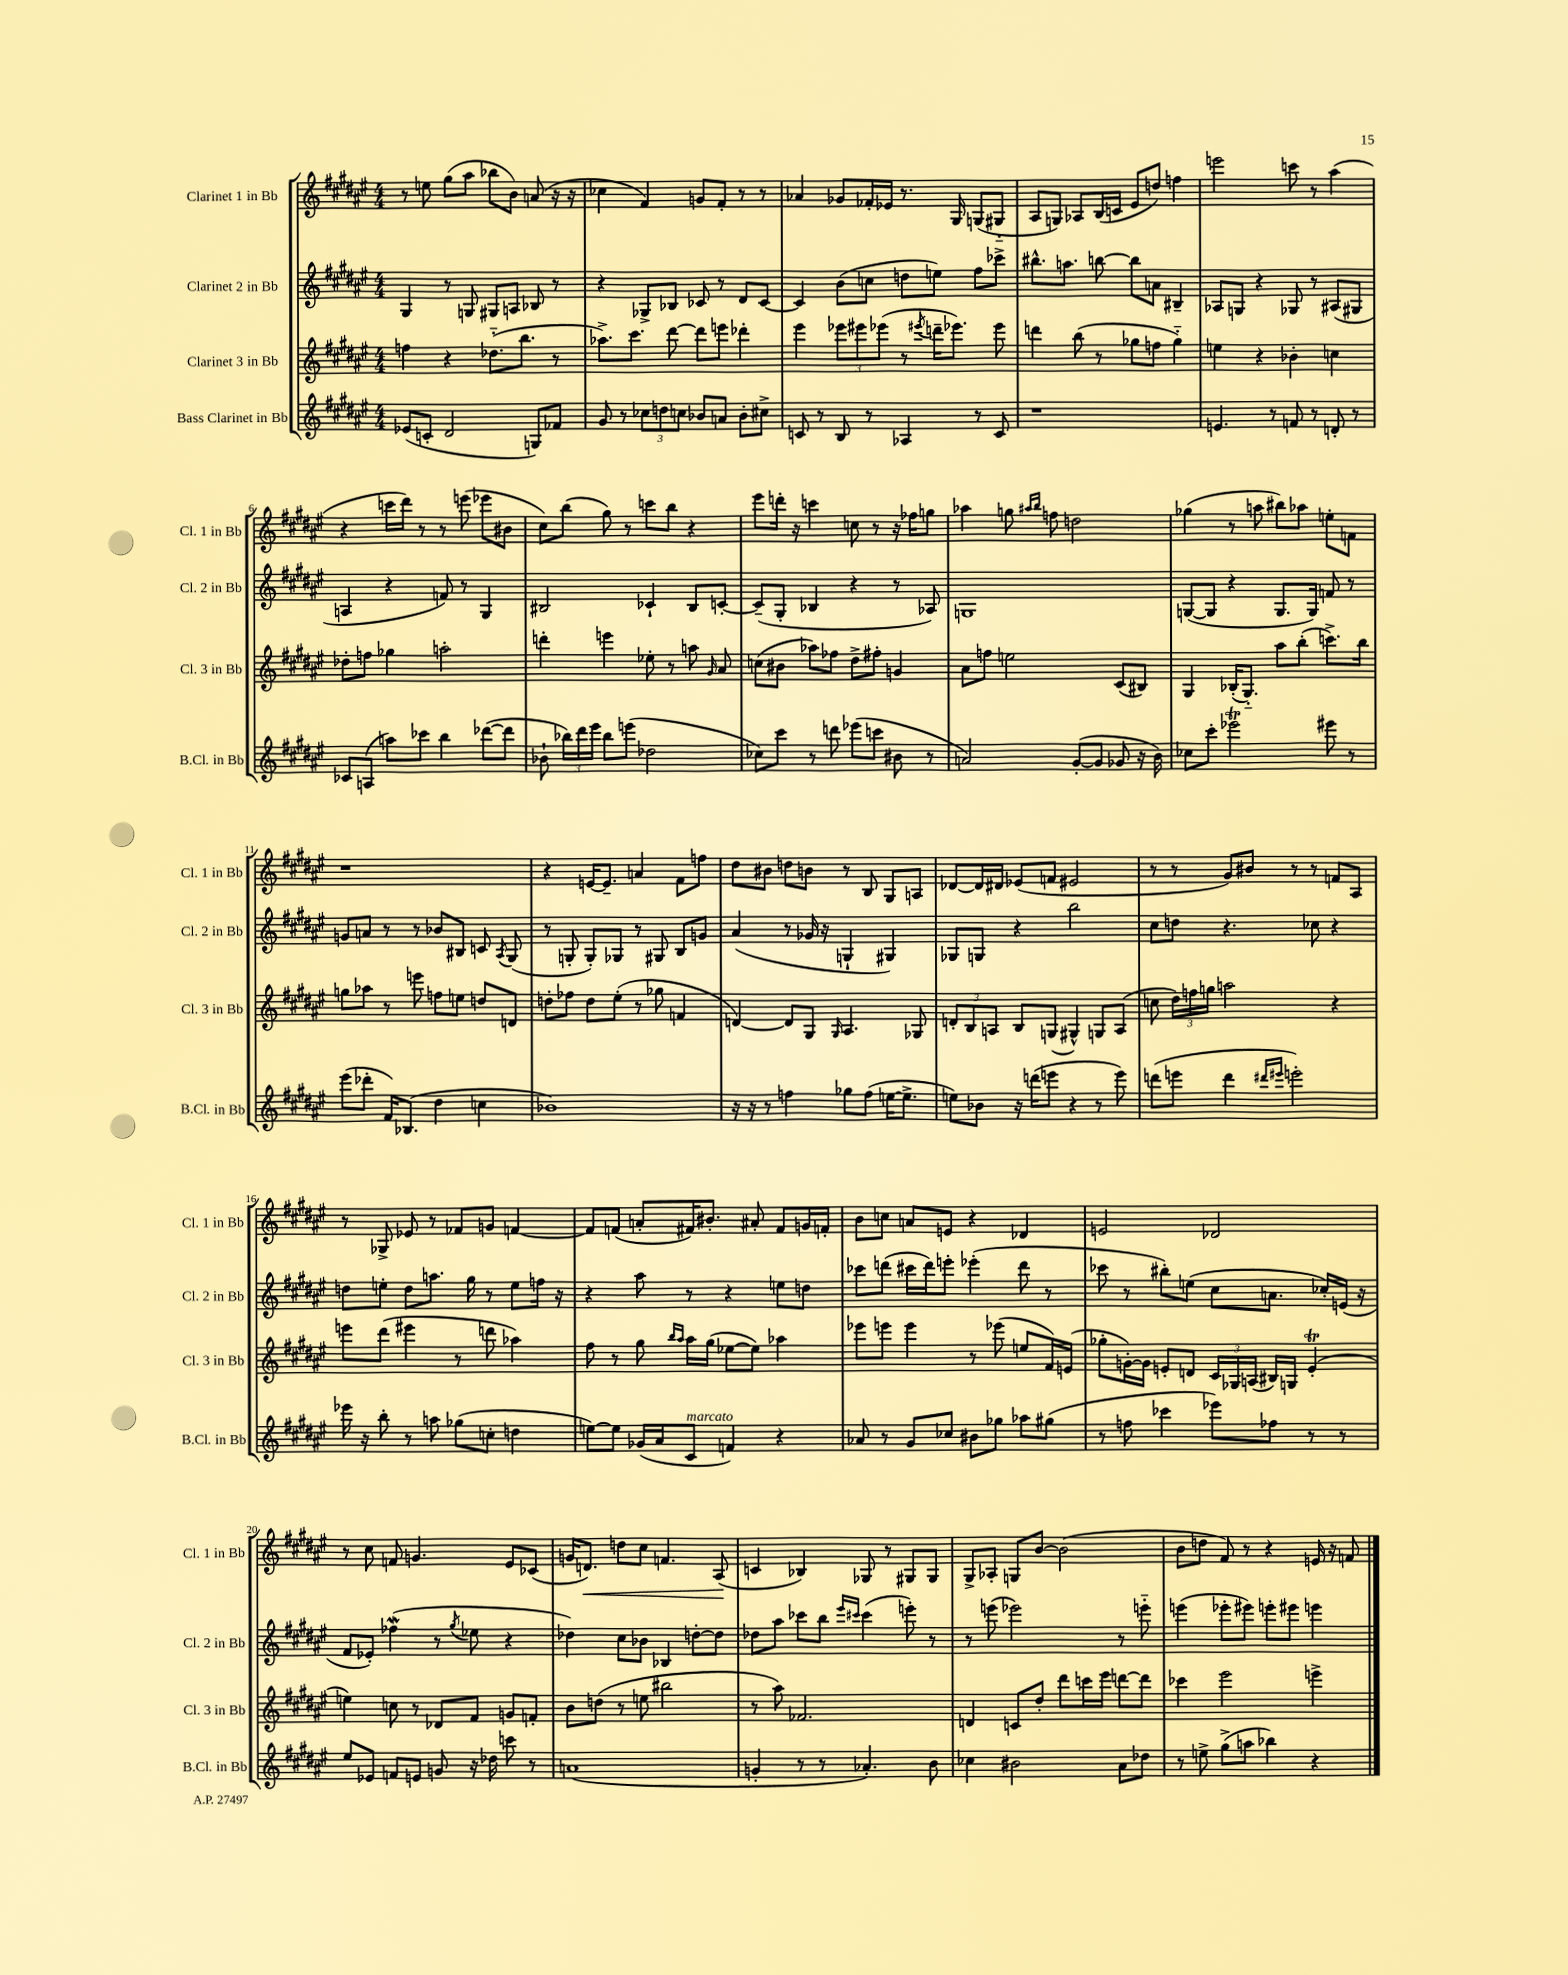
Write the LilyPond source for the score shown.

<<
\new StaffGroup <<
\new Staff = "s0" \with { instrumentName = "Clarinet 1 in Bb" shortInstrumentName = "Cl. 1 in Bb" } {
    \clef treble \key fis \major \numericTimeSignature \time 4/4
    \autoBeamOff r8 e''8 gis''8[( ais''8] bes''8[ b'8]) a'8( r16 r16 |
    ces''4 fis'4) g'8[ fis'8]-. r8 r8 |
    aes'4 ges'8[ fes'16-. ees'16] r8. gis16 g8[( gis8]-_ |
    ais8[ g8]) aes8[ b16( c'16] eis'8[ d''8]) f''4 |
    e'''2 c'''8 r8 ais''4( |
    r4 c'''16[ dis'''16]) r8 r8 e'''8( ees'''8[ bis'8] |
    cis''8[) b''8]( gis''8) r8 c'''8[ b''8] r4 |
    eis'''8[ d'''16]-. r16 c'''4 c''8 r8 r16 fes''16[ g''8] |
    aes''4 g''8 \grace { ais''16[ b''16] } f''8 d''2 |
    ges''4( r8 a''8 bis''8[) aes''8] e''8[-. f'8] |
    r1 |
    r4 e'16[~ e'8.]-- a'4 fis'8[ f''8] |
    dis''8[ bis'8] d''8[ b'8] r8 b8 gis8[ a8] |
    des'8[~ des'16 dis'16] ees'8[( f'8] eis'2 |
    r8 r8 gis'8[) bis'8] r8 r8 f'8[ ais8] |
    r8 ges8-> ees'8 r8 fes'8[ g'8] f'4~ |
    f'8[ f'8]( a'8[-. fis'16) bis'8.]-. ais'8-. fis'8[ g'16 f'16]-. |
    b'8[ c''8] a'8[ e'8] r4 des'4 |
    e'2 des'2 |
    r8 cis''8 f'8 g'4. eis'8[ ces'8]( |
    g'16[ d'8.]\<) d''8[ cis''8] f'4. ais8\!( |
    c'4 bes4) ges8 r8 gis8[ gis8] |
    gis8[-> aes8]-. g8[ b'8]~ b'2( |
    b'8[ d''8] fis'8) r8 r4 e'16 r16 f'8 \bar "|." |
}
\new Staff = "s1" \with { instrumentName = "Clarinet 2 in Bb" shortInstrumentName = "Cl. 2 in Bb" } {
    \clef treble \key fis \major \numericTimeSignature \time 4/4
    \autoBeamOff gis4 r8 g8 gis8[ a8] bes8 r8 |
    r4 ges8[-> bes8] ces'8 r8 dis'8[ ces'8]~ |
    ces'4 b'8[( c''8] d''8[ e''8]) fis''8[ ces'''8]-> |
    bis''8.[-^ a''8.] b''8~ b''8[ a'8] bis4-- |
    aes8[ g8] r4 ges8 r8 ais8[( gis8] |
    a4 r4 f'8) r8 gis4 |
    bis2 ces'4-! bis8[ c'8]~-. |
    c'8[--( gis8]-. bes4 r4 r8 aes8) |
    g1 |
    g8[~( g8] r4 g8.[ g16]) f'8 r8 |
    g'8[ a'8] r8 r8 bes'8[ bis8] c'8 \acciaccatura { ais8 } gis8( |
    r8 g8-. g8[-.) ges8] r8 gis8 b8[ g'8] |
    ais'4( r8 ges'16 r16 g4-! gis4) |
    ges8[ g8] r4 b''2 |
    cis''8[ d''8] r4. ces''8 r4 |
    d''8[ e''8]-. d''8[ a''8.] gis''16 r8 e''8[ f''16] r16 |
    r4 ais''8 r8 r4 e''8[ d''8] |
    ces'''8[ d'''8]( cis'''16[ d'''16) e'''8]-. ees'''4-.( d'''8 r8 |
    ces'''8 r8 bis''8[-.) e''8]( cis''8[ a'8.] ces''16[-.) e'16]( r16 |
    fis'8[ ees'8]-.) fes''4\mordent( r8 \acciaccatura { gis''8 } ees''8 r4 |
    des''4) cis''8[ bes'8] bes4 d''8[~-. d''8] |
    des''8[ ais''8] ces'''8[ b''8] \grace { eis'''16[ cis'''16] } cis'''4( e'''8-.) r8 |
    r8 e'''8( ees'''2) r8 e'''8-_ |
    e'''4( ees'''8[-. eis'''8]) e'''8[-. eis'''8] e'''4 \bar "|." |
}
\new Staff = "s2" \with { instrumentName = "Clarinet 3 in Bb" shortInstrumentName = "Cl. 3 in Bb" } {
    \clef treble \key fis \major \numericTimeSignature \time 4/4
    \autoBeamOff f''4 r4 des''8.[-_( b''8.] r8 |
    aes''8.[->) cis'''8.] dis'''8~ dis'''8[ e'''8] des'''4-. |
    eis'''4 \tuplet 3/2 { ees'''8[ eis'''8 ees'''8]( } r8 \acciaccatura { eis'''8 } d'''16[-- ees'''8.]) ees'''8 |
    d'''4 b''8( r8 ges''8[ f''8] ges''4-_) |
    e''4 r4 bes'4-. c''4 |
    des''8[-. f''8] ges''4 a''2-. |
    d'''4-. e'''4 ees''8-. r8 a''8 \grace { gis'16 } ais'8 |
    c''8[( bis'8] aes''8[) fes''8] dis''8[-> fis''8]-. g'4 |
    ais'8[ f''8] e''2 cis'8[( bis8]) |
    gis4 bes16[-.( gis8.]-_) ais''8[ b''8]-.( c'''8.[->) b''16] |
    g''8[ aes''8] r8 e'''8 f''8[ e''8] d''8[ d'8] |
    d''8[-. fes''8] d''8[ eis''8]-.( r8 ges''8 f'4 |
    d'4~) d'8[ gis8] \grace { gis16 } ais4. ges8 |
    \tuplet 3/2 { d'8[-. b8 a8] } b8[ g8]( gis4-^) g8[ a8]( |
    c''8 \tuplet 3/2 { dis''16[) f''16 g''16] } a''2 r4 |
    e'''8[ dis'''8]( eis'''4 r8 d'''8 aes''4) |
    fis''8 r8 gis''8 \grace { b''16[ ais''16] } ais''16[ gis''16]( ees''8[~ ees''8]) aes''4 |
    ees'''8[ e'''8] e'''4 r8 ees'''8( e''8[ fis'16) e'16]( |
    ges''8[-. g'16~-.) g'16] e'8[-. d'8] \tuplet 3/2 { cis'16[ ges16 a16]( } bis16[) g16] e'4-.\trill( |
    e''4) c''8 r8 des'8[ fis'8] g'8[ f'8]-. |
    b'8[ d''8]( r8 e''8 bis''2 |
    r8 ais''8) fes'2. |
    d'4 c'8[ dis''8]-. dis'''8[ c'''16 eis'''16] d'''8[~ d'''8] |
    ces'''4 eis'''2 e'''4-> \bar "|." |
}
\new Staff = "s3" \with { instrumentName = "Bass Clarinet in Bb" shortInstrumentName = "B.Cl. in Bb" } {
    \clef treble \key fis \major \numericTimeSignature \time 4/4
    \autoBeamOff ees'8[( c'8]-. dis'2 g8[) fes'8] |
    gis'8 r8 \tuplet 3/2 { ces''8[ d''8 c''8] } bes'8[ a'8] bes'8[-. cis''8]-> |
    c'8 r8 b8 r8 aes4 r8 c'8 |
    r1 |
    e'4. r8 f'8 r8 d'8-. r8 |
    ces'8[ a8]( a''8[) ces'''8] b''4 des'''8[~( des'''8] |
    bes'8-! \tuplet 3/2 { bes''16[) dis'''16 eis'''16] } bes''8[ e'''8]( des''2 |
    ces''8[) cis'''8] r8 d'''8 ees'''8[( c'''8] bis'8 r8 |
    a'2) gis'8[~-.( gis'8] ges'8 r16 b'16) |
    ces''8[ cis'''8]-. ees'''2\trill eis'''8 r8 |
    eis'''8[( des'''8]-. fis'16[) bes8.]( dis''4 c''4 |
    bes'1) |
    r16 r16 r8 f''4 ges''8[ f''8]( e''16[~ e''8.]-> |
    e''8[) bes'8] r16 d'''16[( e'''8] r4 r8 e'''8) |
    d'''8[( e'''8] d'''4 \grace { dis'''16[ eis'''16] } e'''2-.) |
    ees'''16 r16 b''8-. r8 a''8 ges''8[( c''8]-. d''4 |
    e''8[~) e''8] ges'16[( ais'16 cis'8]^\markup { \italic "marcato" } f'4) r4 |
    aes'8 r8 gis'8[ ces''8] bis'8[ ges''8] aes''8[ gis''8]( |
    r8 f''8 ces'''4 ees'''8[) fes''8] r8 r8 |
    eis''8[ ees'8] f'8[ e'8] g'8 r16 des''16 c'''8 r8 |
    a'1( |
    g'4-. r8 r8 aes'4.-.) b'8 |
    ces''4 bis'2 ais'8[ des''8] |
    r8 e''8-> gis''8[->( a''8] bes''4) r4 \bar "|." |
}
>>
>>
